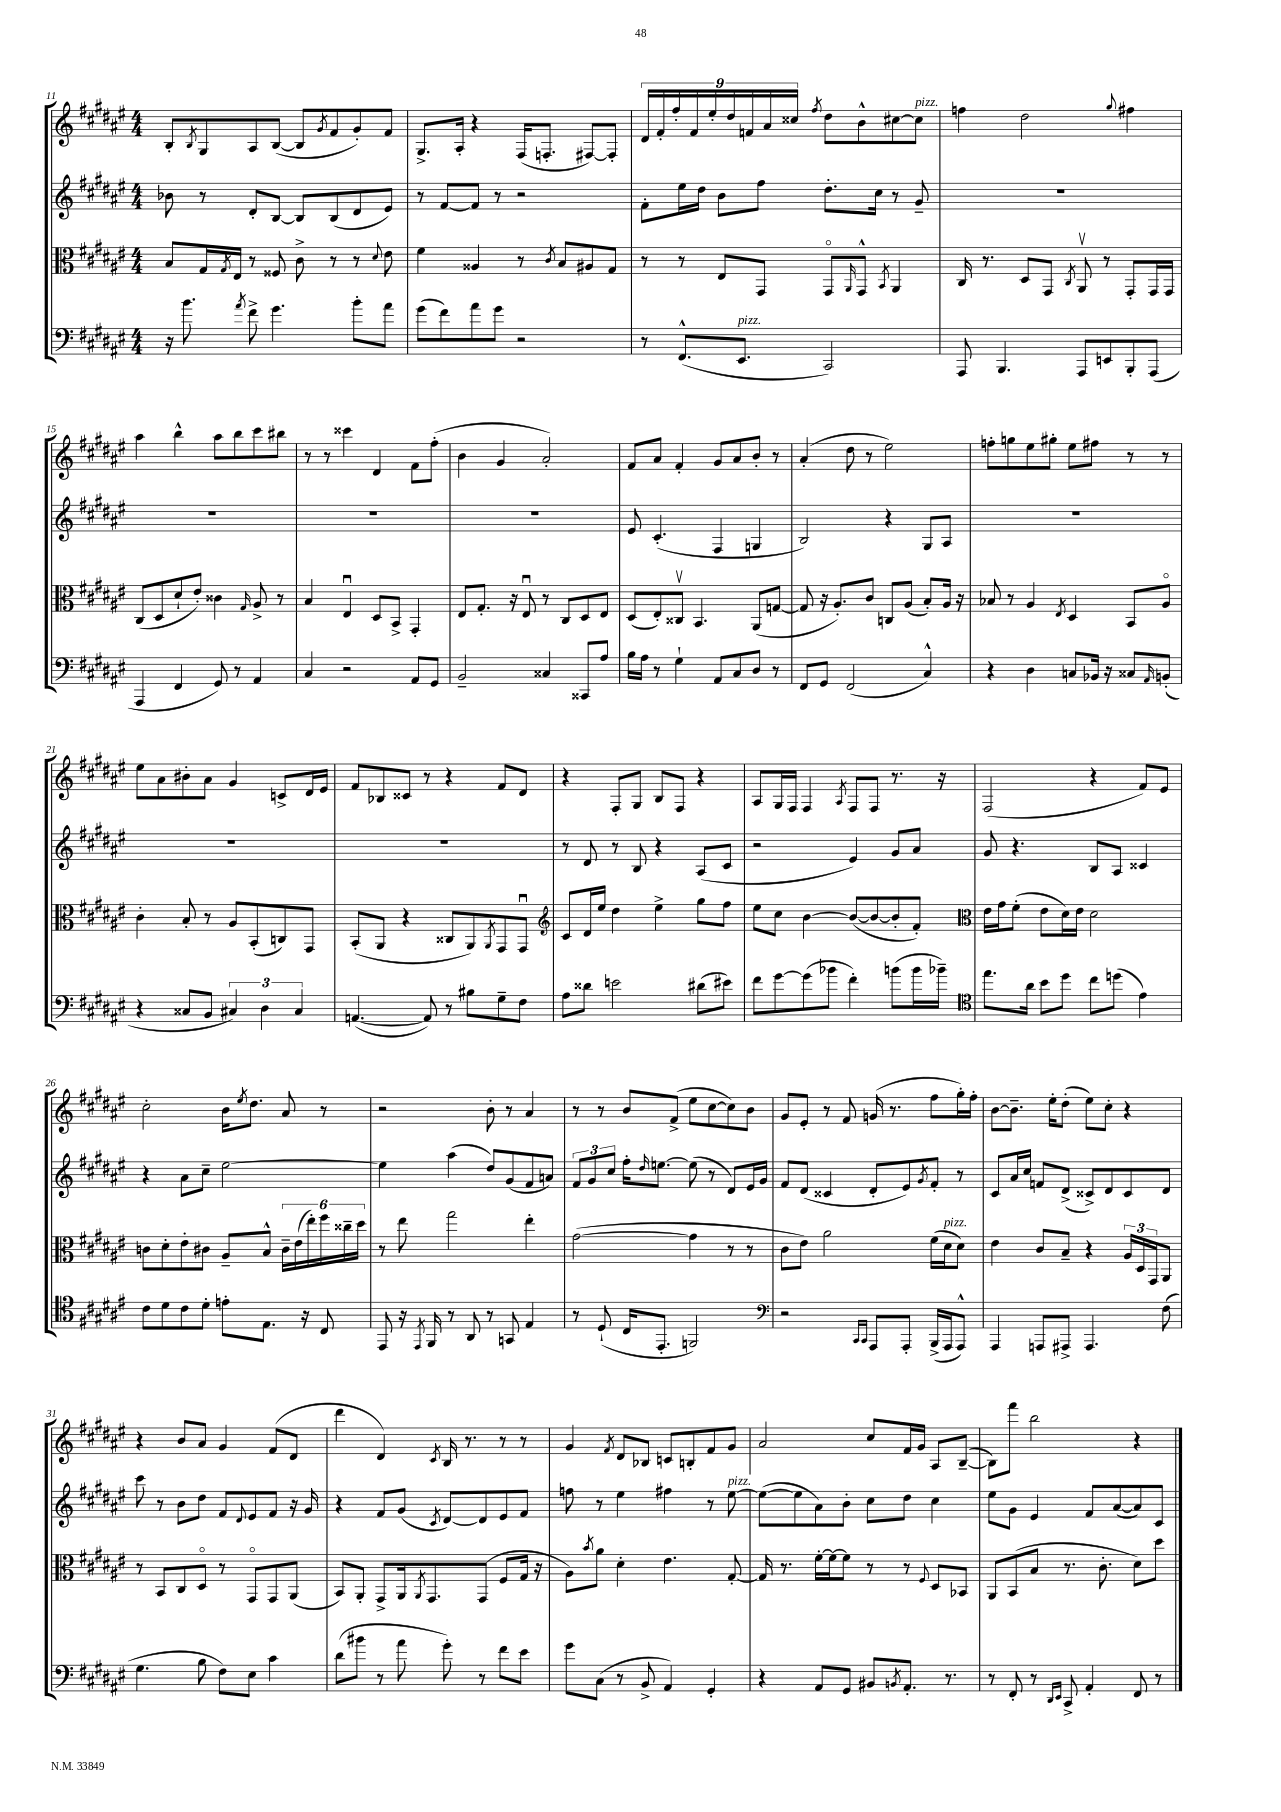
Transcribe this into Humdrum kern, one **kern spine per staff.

**kern	**kern	**kern	**kern
*staff4	*staff3	*staff2	*staff1
*clefF4	*clefC3	*clefG2	*clefG2
*k[f#c#g#d#a#e#]	*k[f#c#g#d#a#e#]	*k[f#c#g#d#a#e#]	*k[f#c#g#d#a#e#]
*M4/4	*M4/4	*M4/4	*M4/4
16r	8B/L	8b-\	8B'/L
8.b\	.	.	.
.	.	.	8qB/
.	16G#/L	8r	8G#/
.	8qG#/	.	.
.	16E#/JJ	.	.
8qa#/	.	.	.
8f#^\	8r	8d#'/L	8A#/
4.g#\	8F##/	[8B/J	([8B/J
.	8c#^\	8B/]L	8B/]L
.	.	.	8qg#/
.	8r	(8B/	8f#/
8b'\L	8r	8d#/	8g#'/)
.	8qqd#/	.	.
8a#\J	8e#\	8e#/J)	8f#/J
=	=	=	=
(8g#\L	4f#\	8r	8.G#^/L
8f#\)	.	[8f#/L	.
.	.	.	16A#'/Jk
8a#\	4A##/	8f#/]J	4r
8g#\J	.	8r	.
2r	8r	2r	(16F#/LK
.	.	.	8.F'/J
.	8qc#/	.	.
.	8B/L	.	.
.	8A#/	.	[8F#/L)
.	8G#/J	.	8F#'/]J
=	=	=	=
8r	8r	8f#'\L	18d#/LL
.	.	.	18f#'/
.	.	.	18ff#'/
(8.FF#^^/L	8r	16ee#\L	.
.	.	.	18f#/
.	.	16dd#\JJ	.
.	.	.	18ee#'/
.	8E#/L	8b\L	.
.	.	.	18dd#/
8.EE#/J	.	.	.
.	.	.	18f/
.	8GG#/J	8ff#\J	.
.	.	.	18a#/
.	.	.	18cc##/JJ
.	.	.	8qff#/
2CC#/)	8GG#o/L	8.dd#'\L	8dd#\L
.	16qqAA#/	.	.
.	8GG#^^/J	.	8b^^\
.	.	16cc#\Jk	.
.	8qBB/	.	.
.	4AA#/	8r	[8cc#\
.	.	8g#~/	8cc#\]J
=	=	=	=
8AAA#/	16C#/	1r	4ff\
.	8.r	.	.
4.BBB/	.	.	.
.	8D#/L	.	2dd#\
.	8GG#/J	.	.
.	8qC#/	.	.
8AAA#/L	8AA#v/	.	.
8EE/	8r	.	.
.	.	.	8qqgg#/
8BBB'/	8GG#'/L	.	4ff#\
(8AAA#/J	16GG#/L	.	.
.	16GG#/JJ	.	.
=	=	=	=
4AAA#/	(8C#/L	1r	4aa#\
.	8D#/	.	.
4FF#/	8d#`/	.	4bb^^\
.	8e#'/J)	.	.
8GG#/)	4c##\	.	8aa#\L
8r	.	.	8bb\
.	16qqG#/	.	.
4AA#/	8A#^/	.	8ccc#\
.	8r	.	8bb#\J
=	=	=	=
4C#/	4B/	1r	8r
.	.	.	8r
2r	4E#u/	.	4ccc##\
.	8D#/L	.	4d#/
.	8BB^/J	.	.
8AA#/L	4GG#'/	.	8f#\L
8GG#/J	.	.	(8ff#'\J
=	=	=	=
2BB~/	8E#/L	1r	4b\
.	8.G#'/J	.	.
.	.	.	4g#/
.	16r	.	.
.	8E#u/	.	.
4C##/	8r	.	2a#'/)
.	8C#/L	.	.
8CC##/L	8D#/	.	.
8A#/J	8E#/J	.	.
=	=	=	=
16B\LL	(8D#/L	8e#/	8f#/L
16A#\JJ	.	.	.
8r	8E#'/)	(4.c#'/	8a#/J
4G#`\	8C##v/J	.	4f#'/
.	4.BB/	.	.
8AA#/L	.	4F#/	8g#/L
8C#/	.	.	8a#/
8D#/J	(8AA#/L	4G/	8b'/J
8r	[8G/J	.	8r
=	=	=	=
8FF#/L	8G/]	2B/)	(4a#'/
8GG#/J	16r	.	.
.	8.A#'/L)	.	.
(2FF#/	.	.	8dd#\
.	8c#/J	.	8r
.	8C/L	4r	2ee#\)
.	(8A#/J	.	.
4C#^^/)	8B'/L)	8G#/L	.
.	16A#/Jk	8A#/J	.
.	16r	.	.
=	=	=	=
4r	8B-/	1r	8ff'\L
.	8r	.	8gg\
4D#\	4A#/	.	8ee#\
.	.	.	8gg#'\J
.	8qE#/	.	.
8C/L	4D#/	.	8ee#\L
16BB-/Jk	.	.	8ff#\J
16r	.	.	.
8C##/L	8BB/L	.	8r
16qqAA#/	.	.	.
(8BB'/J	8A#o/J	.	8r
=	=	=	=
4r	4c#'\	1r	8ee#\L
.	.	.	8a#\
8C##/L	8B'/	.	8b#'\
8BB/J	8r	.	8a#\J
6C#/)	8A#/L	.	4g#/
.	(8BB'/	.	.
6D#\	.	.	.
.	8C/)	.	8c^/L
6C#/	.	.	.
.	8GG#/J	.	16d#/L
.	.	.	16e#/JJ
=	=	=	=
([4.AA/	(8BB'/L	1r	8f#/L
.	8AA#/J	.	8B-/
.	4r	.	8c##/J
8AA/])	.	.	8r
8r	8C##/L	.	4r
8B#\L	8AA#/)	.	.
.	8qAA#/	.	.
8G#~\	8GG#/	.	8f#/L
8F#\J	8GG#u/J	.	8d#/J
=	=	=	=
*	*clefG2	*	*
8A#\L	8c#/L	8r	4r
8d##\J	16d#/L	8d#/	.
.	16ee#/JJ	.	.
2e\	4dd#\	8r	8F#'/L
.	.	8B/	8G#/J
.	4ee#^\	4r	8B/L
.	.	.	8F#/J
(8d#\L	8gg#\L	(8A#/L	4r
8e#\J)	8ff#\J	8c#/J	.
=	=	=	=
8f#\L	8ee#\L	2r	8A#/L
[8g#\	8cc#\J	.	16G#/L
.	.	.	16F#/JJ
(8g#\]	[4b\	.	4F#/
8b-\J	.	.	.
.	.	.	8qA#/
4f#'\)	(8b/_L	4e#/)	8F#/L
.	8b/_	.	8F#/J
(8b\L	8b'/]	8g#/L	8.r
16b\L	8f#'/J)	8a#/J	.
16b-~\JJ)	.	.	16r
=	=	=	=
*clefC4	*clefC3	*	*
8.ee#\L	16e#\LL	8g#/	(2F#/
.	16g#\J	.	.
.	(8f#'\J	4.r	.
16a#\Jk	.	.	.
8b\L	8e#\L	.	.
8dd#\J	16d#\L)	.	.
.	16e#\JJ	.	.
8cc#\L	2d#\	8B/L	4r
(8dd\J	.	8A#/J	.
4e#\)	.	4c##/	8f#/L)
.	.	.	8e#/J
=	=	=	=
8c#\L	8c\L	4r	2cc#'\
8d#\	8d#'\	.	.
8c#\	8e#'\	8a#\L	.
8d#'\J	8c#\J	8cc#~\J	.
8e'\L	8A#~/L	[2ee#\	16b\LK
.	.	.	8qee#/
.	.	.	8.dd#\J
8.E#\J	8B^^/J	.	.
.	24c#~\LL	.	8a#/
.	(24e#\	.	.
16r	.	.	.
.	24ee#'\)	.	.
8C#/	24ff#\	.	8r
.	24cc##~\	.	.
.	24dd#\JJ	.	.
=	=	=	=
8EE#/	8r	4ee#\]	2r
16r	8ee#\	.	.
8qEE#/	.	.	.
16FF#/	.	.	.
8r	2gg#\	(4aa#\	.
8AA#/	.	.	.
8r	.	8dd#/L)	8b'\
8GG/	.	(8g#/	8r
4E#/	4ee#'\	8f#/	4a#/
.	.	8a/J)	.
=	=	=	=
8r	([2g#\	12f#/L	8r
.	.	12g#/	.
(8D#`/	.	.	8r
.	.	12cc#/J	.
16C#/LK	.	16ff#'\LK	8b/L
.	.	16qqdd#/	.
8.EE#'/J	.	[8.ee\J	.
.	.	.	(8f#^/J
2FF/)	4g#\]	(8ee\]	8ee#\L
.	.	8r	[8cc#\
.	8r	8d#/L)	8cc#\])
.	8r	16e#/L	8b\J
.	.	16g#/JJ	.
=	=	=	=
*clefF4	*	*	*
2r	8c#\L	8f#/L	8g#/L
.	8e#\J)	(8d#/J	8e#'/J
.	2a#\	4c##/	8r
.	.	.	8f#/
16qqCC#/LL	.	.	.
16qqCC#/JJ	.	.	.
8AAA#/L	.	8d#'/L	(16g/
.	.	.	8.r
8AAA#'/J	.	8e#/)	.
.	.	8qg#/	.
(16BBB^/LL	(16f#\LL	8f#'/J	8ff#\L
16AAA#/J	16d#\J	.	.
8AAA#^^/J)	8d#\J)	8r	16gg#'\L)
.	.	.	16ff#'\JJ
=	=	=	=
4AAA#/	4e#\	8c#/L	[8b\L
.	.	16a#/L	8.b~\]J
.	.	16cc#/JJ	.
8AAA/L	8c#/L	8f/L	.
.	.	.	16ee#'\LK
8AAA#^/J	8B~/J	(8d#^/J	(8dd#'\J
4.AAA#/	4r	8c##^/L)	8ee#\L)
.	.	8d#/	8cc#'\J
.	24A#/LL	8c##/	4r
.	24D#/	.	.
.	24GG#/J	.	.
(8F#\	8AA#/J	8d#/J	.
=	=	=	=
4.G#\	8r	8ccc#\	4r
.	8BB/L	8r	.
.	8C#/	8b\L	8b/L
8B\	8D#o/J	8dd#\J	8a#/J
8F#\L)	8r	8f#/L	4g#/
.	.	8qqd#/	.
8E#\J	8GG#o/L	8e#/	.
4c#\	8GG#/	8f#/J	(8f#/L
.	(8AA#/J	16r	8d#/J
.	.	16g#/	.
=	=	=	=
(8d#\L	8BB/L)	4r	4ddd#\
8b#\J	8AA#'/J	.	.
8r	8GG#^/L	8f#/L	4d#/)
8a#\	16AA#/k	(8g#/J	.
.	8qAA#/	.	.
.	8.GG#/	.	.
.	.	8qc#/	8qc#/
8g#'\)	.	[8d#/L)	16B/
.	.	.	8.r
8r	(8GG#/J	8d#/]	.
8f#\L	8F#/L	8e#/	8r
8e#\J	16G#/Jk	8f#/J	8r
.	16r	.	.
=	=	=	=
8g#\L	8A#\L)	8ff\	4g#/
.	8qb/	.	.
(8C#\J	8a#\J	8r	.
.	.	.	8qf#/
8r	4d#'\	4ee#\	8d#/L
8BB^/	.	.	8B-/J
4AA#/)	4.e#\	4ff#\	8c/L
.	.	.	8B'/
4GG#'/	.	8r	8f#/
.	[8G#'/	[8ee#\	8g#/J
=	=	=	=
4r	16G#/]	(8ee#\_L	2a#/
.	8.r	.	.
.	.	8ee#\]	.
8AA#/L	[16f#'\LL	8a#\)	.
.	16f#\_J	.	.
8GG#/J	8f#\]J	8b'\J	.
8BB#/L	8r	8cc#\L	8cc#/L
8qBB/	.	.	.
8.AA#'/J	8r	8dd#\J	16f#/L
.	.	.	16g#/JJ
.	8qqF#/	.	.
.	8D#/L	4cc#\	8A#/L
8.r	.	.	.
.	8BB-/J	.	([8B~/J
=	=	=	=
8r	8AA#/L	8ee#\L	8B\]L)
8FF#'/	(8BB/	8g#\J	8fff#\J
8r	8B/J	4e#/	2bb\
16qqDD#/LL	.	.	.
16qqEE#/JJ	.	.	.
8CC#^/	8.r	.	.
4AA#'/	.	8f#/L	.
.	8.c#'\	.	.
.	.	([8a#/	.
8FF#/	8d#\L)	8a#/])	4r
8r	8dd#\J	8c#/J	.
==	==	==	==
*-	*-	*-	*-
